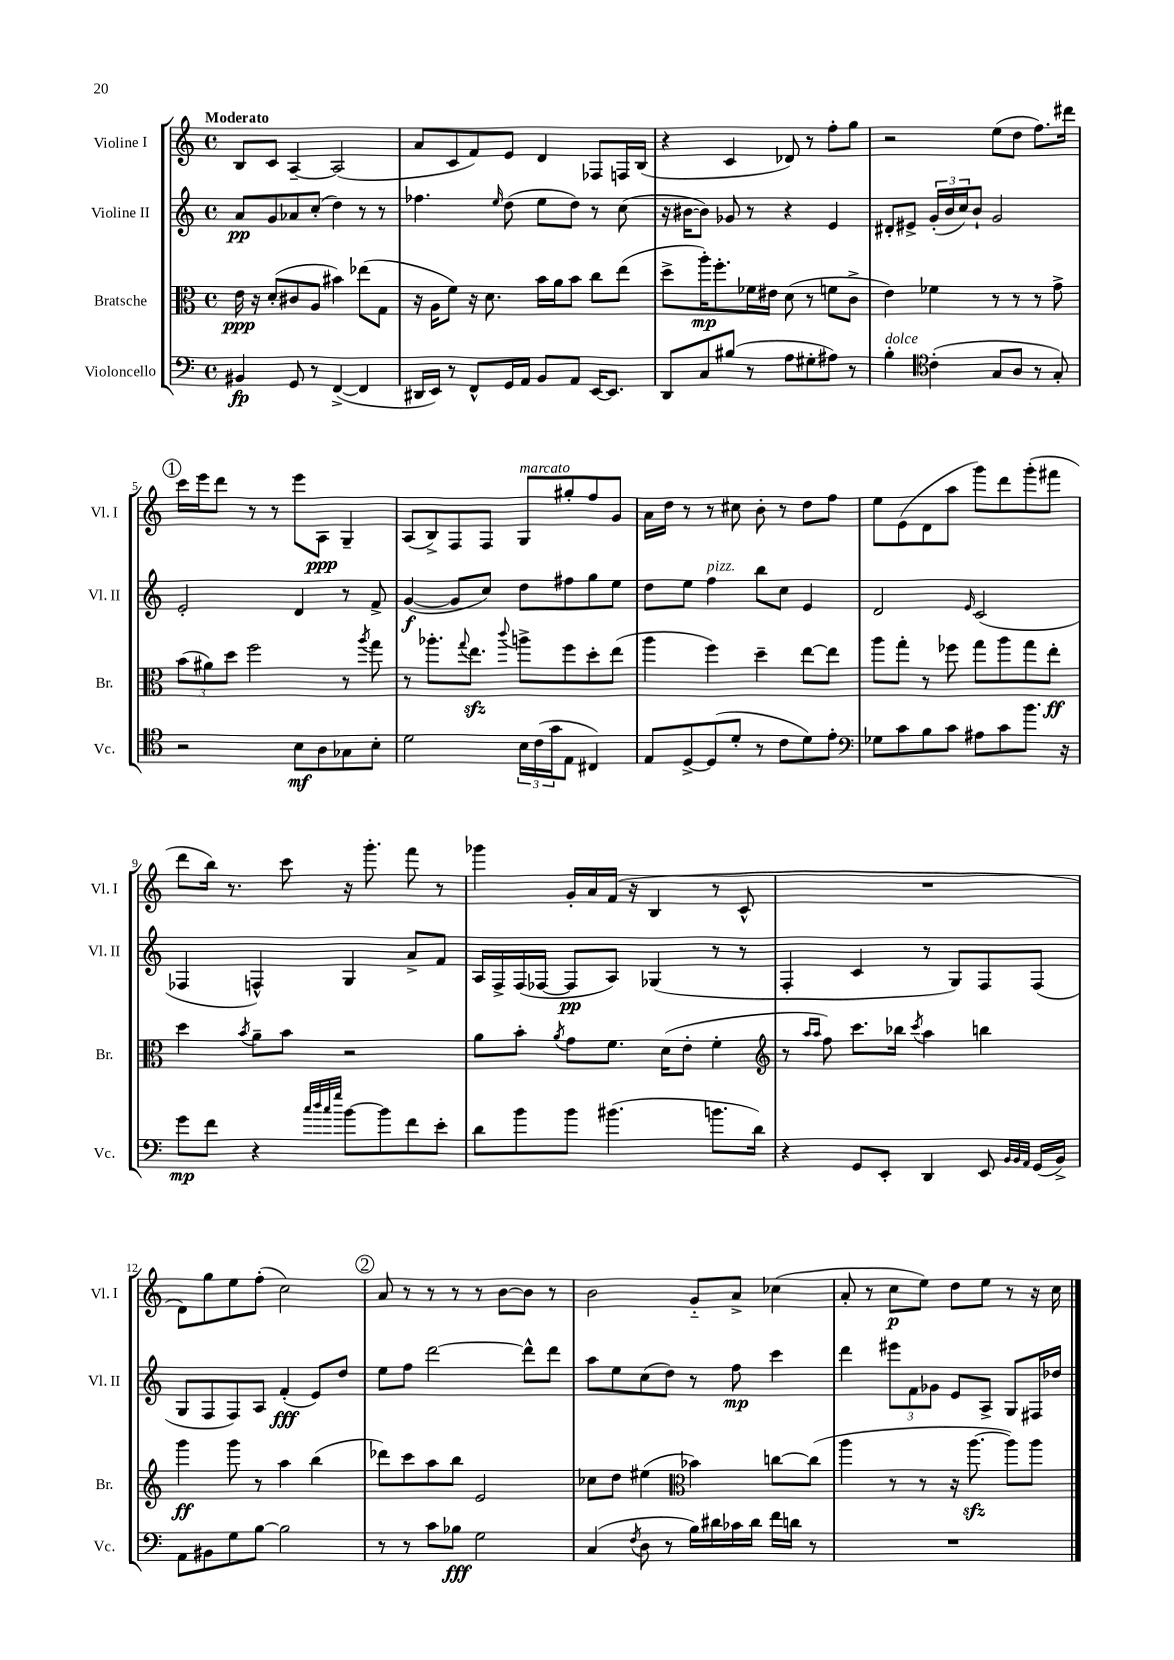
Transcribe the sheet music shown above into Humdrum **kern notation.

**kern	**dynam	**kern	**dynam	**kern	**dynam	**kern	**dynam
*part4	*part4	*part3	*part3	*part2	*part2	*part1	*part1
*staff4	*staff4	*staff3	*staff3	*staff2	*staff2	*staff1	*staff1
*I"Violoncello	*	*I"Bratsche	*	*I"Violine II	*	*I"Violine I	*
*I'Vc.	*	*I'Br.	*	*I'Vl. II	*	*I'Vl. I	*
*clefF4	*	*clefC3	*	*clefG2	*	*clefG2	*
*k[]	*	*k[]	*	*k[]	*	*k[]	*
*M4/4	*	*M4/4	*	*M4/4	*	*M4/4	*
*met(c)	*	*met(c)	*	*met(c)	*	*met(c)	*
=1	=1	=1	=1	=1	=1	=1	=1
!	!	!	!	!	!	!LO:TX:a:B:t=Moderato	!
4BB#X/	fp	16e\	ppp	8a/L	pp	8B/L	.
.	.	16r	.	.	.	.	.
.	.	(8d'/L	.	8g/	.	8c/J	.
8GG/	.	8c#X/	.	8a-X/	.	[4A~/	.
8r	.	8A/J	.	(8cc'/J	.	.	.
([4FF^/	.	4b#X\)	.	4dd\)	.	(2A/]	.
4FF/]	.	(8ee-X\L	.	8r	.	.	.
.	.	8G\J	.	8r	.	.	.
=2	=2	=2	=2	=2	=2	=2	=2
16DD#X/LL	.	16r	.	4.ff-X\	.	8a/L	.
16EE/JJ)	.	16A\KL	.	.	.	.	.
8r	.	8f\J)	.	.	.	8c/	.
8FF^^/L	.	16r	.	.	.	8f/)	.
.	.	8.d\	.	.	.	.	.
.	.	.	.	16qqee/	.	.	.
16GG/L	.	.	.	(8dd\	.	8e/J	.
16AA/JJ	.	.	.	.	.	.	.
8BB/L	.	16b\LL	.	8ee\L	.	4d/	.
.	.	16a\J	.	.	.	.	.
8AA/J	.	8b\J	.	8dd\J)	.	.	.
[16EE/KL	.	8cc\L	.	8r	.	8F-X/L	.
8.EE/J]	.	.	.	.	.	.	.
.	.	(8ee\J	.	(8cc\	.	16Fn/L	.
.	.	.	.	.	.	(16B/JJ	.
=3	=3	=3	=3	=3	=3	=3	=3
8DD/L	.	8dd^\L	.	16r	.	4r	.
.	.	.	.	[16b#X\KL	.	.	.
8C/	.	16aa'\K)	mp	8b#\J])	.	.	.
.	.	8.ff'\	.	.	.	.	.
(8B#X/J	.	.	.	8g-X/	.	4c/	.
8r	.	16f-X\L	.	8r	.	.	.
.	.	16e#X\JJ	.	.	.	.	.
8A\L	.	(8d\	.	4r	.	8d-X/)	.
8G#X'\	.	8r	.	.	.	8r	.
8A#X\J)	.	8fn\L	.	4e/	.	8ff'\L	.
8r	.	8c^\J	.	.	.	8gg\J	.
=4	=4	=4	=4	=4	=4	=4	=4
!LO:TX:a:i:t=dolce	!	!	!	!	!	!	!
4B'\	.	4e\)	.	8d#X'/L	.	2r	.
.	.	.	.	8e#X^/J	.	.	.
*clefC4	*	*	*	*	*	*	*
(4c'\	.	4f-X\	.	(24g'/LL	.	.	.
.	.	.	.	24b/	.	.	.
.	.	.	.	24cc/J)	.	.	.
.	.	.	.	8b`/J	.	.	.
8G/L	.	8r	.	2g/	.	(8ee\L	.
8A/J	.	8r	.	.	.	8dd\J	.
8r	.	8r	.	.	.	8.ff\L)	.
8G'/)	.	8g^\	.	.	.	.	.
.	.	.	.	.	.	16ddd#X\Jk	.
!!LO:LB:g=z
!!LO:REH:place=s1:t=1
=5	=5	=5	=5	=5	=5	=5	=5
2r	.	(12b\L	.	2e'/	.	16ccc\LL	.
.	.	.	.	.	.	16eee\J	.
.	.	12a#X\)	.	.	.	.	.
.	.	.	.	.	.	8ddd\J	.
.	.	12dd\J	.	.	.	.	.
.	.	2ff\	.	.	.	8r	.
.	.	.	.	.	.	8r	.
8B\L	mf	.	.	4d/	.	8eee\L	.
8A\	.	.	.	.	.	8A\J	ppp
8G-X\	.	8r	.	8r	.	4G~/	.
.	.	8qaa/	.	.	.	.	.
8B'\J	.	8gg\	.	8f^/	.	.	.
=6	=6	=6	=6	=6	=6	=6	=6
2d\	.	8r	.	([4g/	f	(8A/L	.
.	.	8.aa-X'\L	.	.	.	8B^/)	.
.	.	.	.	8g/L]	.	8F/	.
.	.	8qqgg/	.	.	.	.	.
.	.	8.eezz\J	.	.	.	.	.
.	.	.	.	8cc/J)	.	8F/J	.
.	.	8qqccc/	.	.	.	.	.
!	!	!	!	!	!	!LO:TX:a:i:t=marcato	!
24B\LL	.	8aan^\L	.	8dd\L	.	8G/L	.
(24c\	.	.	.	.	.	.	.
24g\J	.	.	.	.	.	.	.
8E\J	.	8ff\	.	8ff#X\	.	8gg#X'/	.
4C#X/)	.	8dd'\	.	8gg\	.	8ff/	.
.	.	(8ee\J	.	8ee\J	.	8g/J	.
=7	=7	=7	=7	=7	=7	=7	=7
8E/L	.	4aa\	.	8dd\L	.	16a\LL	.
.	.	.	.	.	.	16dd\JJ	.
[8D^/	.	.	.	8ee\J	.	8r	.
!	!	!	!	!LO:TX:a:i:t=pizz.	!	!	!
(8D/]	.	4ff\)	.	4ff\	.	8r	.
8d'/J	.	.	.	.	.	8cc#X\	.
8r	.	4dd~\	.	8bb\L	.	8b'\	.
8c\L	.	.	.	8cc\J	.	8r	.
8d\)	.	[8ee\L	.	4e/	.	8dd\L	.
8e'\J	.	8ee\J]	.	.	.	8ff\J	.
=8	=8	=8	=8	=8	=8	=8	=8
*clefF4	*	*	*	*	*	*	*
8G-X\L	.	8aa\L	.	2d/	.	8ee\L	.
8c\	.	8gg'\J	.	.	.	(8e\	.
8B\	.	8r	.	.	.	8d\	.
8c\J	.	8ff-X\	.	.	.	8aa\J	.
.	.	.	.	16qqe/	.	.	.
8A#X\L	.	8gg\L	.	(2c/	.	8ggg\L)	.
8c\	.	8aa\	.	.	.	8ddd\	.
8.b\J	.	8gg\	.	.	.	(8ggg'\	.
.	.	8ee'\J	ff	.	.	8fff#X\J	.
16r	.	.	.	.	.	.	.
!!LO:LB:g=z
=9	=9	=9	=9	=9	=9	=9	=9
8g\L	mp	4dd\	.	4F-X/	.	8ddd\L	.
8f\J	.	.	.	.	.	16bb\Jk)	.
.	.	.	.	.	.	8.r	.
.	.	8qb/	.	.	.	.	.
4r	.	8a~\L	.	4Fn^^/)	.	.	.
.	.	8b\J	.	.	.	8ccc\	.
32qqcc/LLL	.	.	.	.	.	.	.
32qqdd/	.	.	.	.	.	.	.
32qqcc/	.	.	.	.	.	.	.
32qqgg/JJJ	.	.	.	.	.	.	.
[8b\L	.	2r	.	4G/	.	16r	.
.	.	.	.	.	.	8.ggg'\	.
8b\]	.	.	.	.	.	.	.
8f\	.	.	.	8a^/L	.	8fff\	.
8e'\J	.	.	.	8f/J	.	8r	.
=10	=10	=10	=10	=10	=10	=10	=10
8d\L	.	8a\L	.	16A/LL	.	4ggg-X\	.
.	.	.	.	16F^/	.	.	.
8b\	.	8b'\J	.	(16F/	.	.	.
.	.	.	.	[16F-X/JJ	.	.	.
.	.	8qa/	.	.	.	.	.
8b\J	.	8g\L	.	8F-/L]	pp	16g'/LL	.
.	.	.	.	.	.	16a/	.
(4.b#X\	.	8.f\J	.	8A/J)	.	(16f/JJ	.
.	.	.	.	.	.	16r	.
.	.	.	.	(4G-X/	.	4B/	.
.	.	(16d\KL	.	.	.	.	.
.	.	8e'\J	.	.	.	.	.
8.bn\L	.	4f'\	.	8r	.	8r	.
.	.	.	.	8r	.	8c^^/	.
16d\Jk)	.	.	.	.	.	.	.
=11	=11	=11	=11	=11	=11	=11	=11
*	*	*clefG2	*	*	*	*	*
4r	.	8r	.	4F'/	.	1r	.
.	.	16qqaa/LL	.	.	.	.	.
.	.	16qqaa/JJ	.	.	.	.	.
.	.	8ff\)	.	.	.	.	.
8GG/L	.	8.ccc\L	.	4c/	.	.	.
8EE'/J	.	.	.	.	.	.	.
.	.	16bb-X\Jk	.	.	.	.	.
.	.	8qccc/	.	.	.	.	.
4DD/	.	4aa\	.	8r	.	.	.
.	.	.	.	8G/L)	.	.	.
8EE/	.	4bbn\	.	8F/	.	.	.
32qqBB/LLL	.	.	.	.	.	.	.
32qqBB/	.	.	.	.	.	.	.
32qqAA/JJJ	.	.	.	.	.	.	.
(16GG/LL	.	.	.	(8F/J	.	.	.
16BB^/JJ)	.	.	.	.	.	.	.
!!LO:LB:g=z
=12	=12	=12	=12	=12	=12	=12	=12
8AA\L	.	4ggg\	ff	8G/L	.	8d\L)	.
8BB#X\	.	.	.	8F/	.	8gg\	.
8G\	.	8ggg\	.	8F/)	.	8ee\	.
[8B\J	.	8r	.	8A/J	.	(8ff'\J	.
2B\]	.	4aa\	.	(4f'/	fff	2cc\)	.
.	.	(4bb\	.	8e/L)	.	.	.
.	.	.	.	8dd/J	.	.	.
!!LO:REH:place=s1:t=2
=13	=13	=13	=13	=13	=13	=13	=13
8r	.	8ddd-X\L)	.	8ee\L	.	8a/	.
8r	.	8ccc\	.	8ff\J	.	8r	.
8c\L	.	8aa\	.	[2ddd\	.	8r	.
8B-X\J	fff	8bb\J	.	.	.	8r	.
2G\	.	2e/	.	.	.	8r	.
.	.	.	.	.	.	[8b\L	.
.	.	.	.	8ddd^^\L]	.	8b\J]	.
.	.	.	.	8ddd\J	.	8r	.
=14	=14	=14	=14	=14	=14	=14	=14
(4C/	.	8cc-X\L	.	8aa\L	.	2b\	.
.	.	8dd\J	.	8ee\	.	.	.
8qF/	.	.	.	.	.	.	.
8D\	.	(4ee#X\	.	(8cc\	.	.	.
8r	.	.	.	8dd\J)	.	.	.
*	*	*clefC3	*	*	*	*	*
16B\LL)	.	4b-X\)	.	8r	.	8g/L	.
16d#X\	.	.	.	.	.	.	.
16c-X\	.	.	.	8ff\	mp	8a^/J	.
16d#\JJ	.	.	.	.	.	.	.
16f\LL	.	[8ccn\L	.	4ccc\	.	(4cc-X\	.
16dn\JJ	.	.	.	.	.	.	.
8r	.	(8cc\J]	.	.	.	.	.
=15	=15	=15	=15	=15	=15	=15	=15
1r	.	4aa\	.	4ddd\	.	8a'/	.
.	.	.	.	.	.	8r	.
.	.	8r	.	12eee#X\L	.	8cc\L	p
.	.	.	.	12f\	.	.	.
.	.	8r	.	.	.	8ee\J)	.
.	.	.	.	12g-X\J	.	.	.
.	.	16r	.	8e/L	.	8dd\L	.
.	.	[8.aazz\	.	.	.	.	.
.	.	.	.	8A^/J	.	8ee\J	.
.	.	8aa\L])	.	8G/L	.	8r	.
.	.	8aa\J	.	16F#X/L	.	16r	.
.	.	.	.	16dd-X/JJ	.	16cc\	.
==	==	==	==	==	==	==	==
*-	*-	*-	*-	*-	*-	*-	*-
